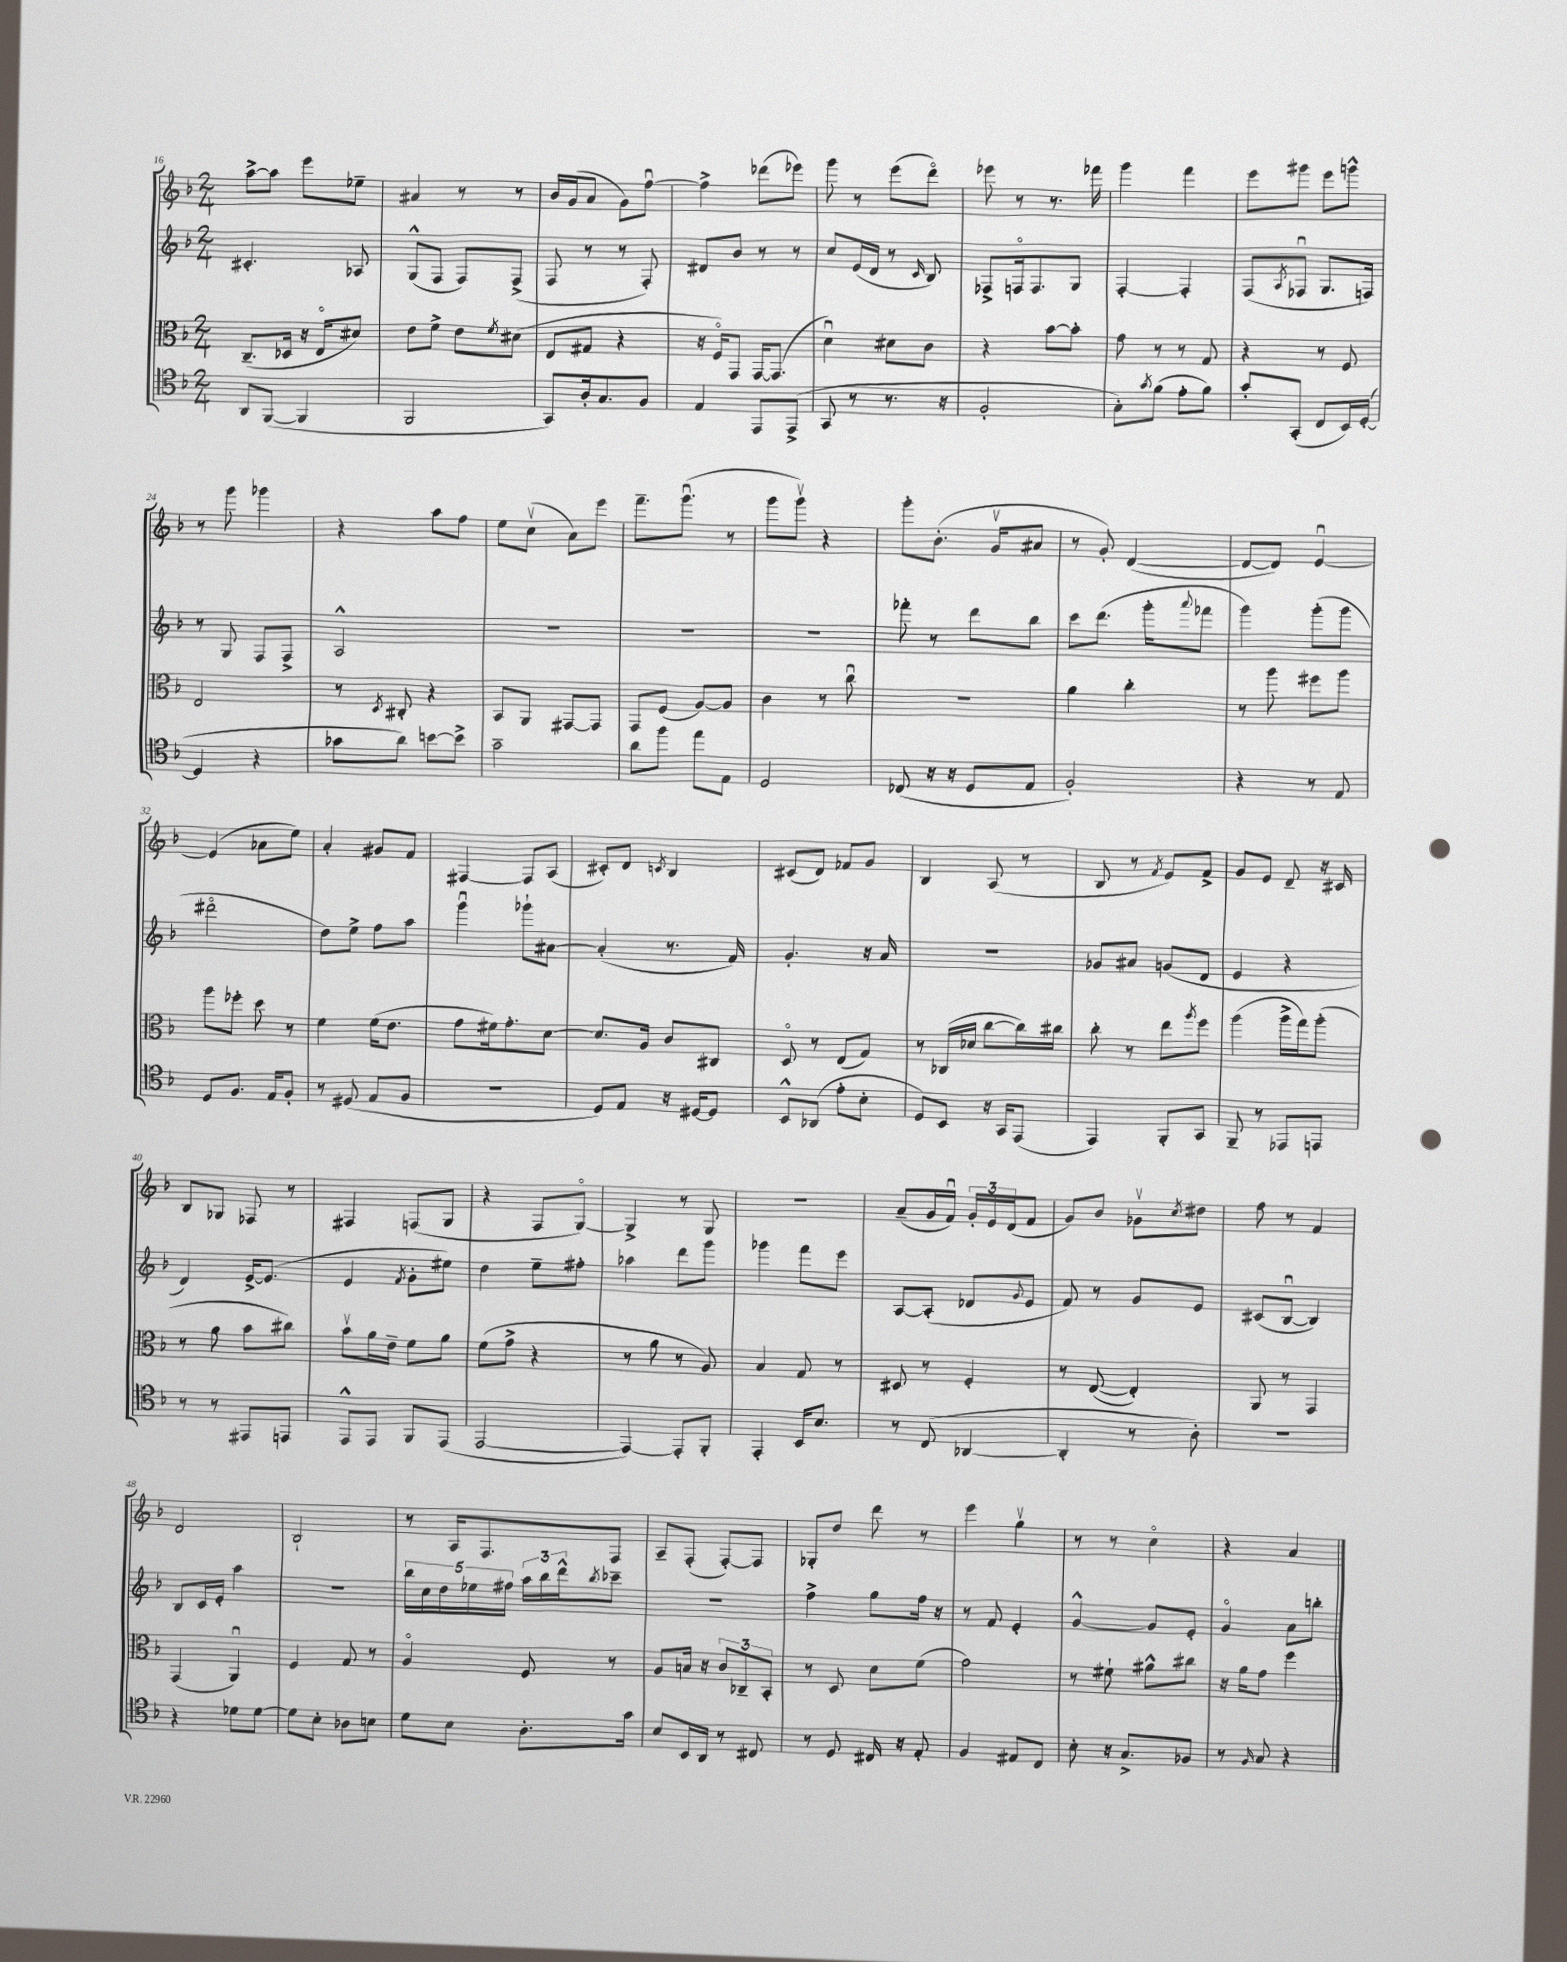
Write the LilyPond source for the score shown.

<<
\new StaffGroup <<
\new Staff = "s0" {
    \clef treble \key f \major \numericTimeSignature \time 2/4
    a''8~-> a''8 e'''8 ees''8-- |
    ais'4 r8 r8 |
    bes'16 g'16( a'8 g'8) f''8~\downbow |
    f''4-> des'''8( ees'''8) |
    g'''8 r8 e'''8( d'''8\flageolet) |
    ees'''8 r8 r8. fes'''16 |
    g'''4 f'''4 |
    e'''8 gis'''8 e'''8 g'''8-^ |
    r8 g'''8 ges'''4 |
    r4 a''8 f''8 |
    e''8 c''8\upbow( a'8) e'''8 |
    f'''8.-- g'''8.\downbow( r8 |
    g'''8 g'''8\upbow) r4 |
    g'''8-. bes'8.-.( g'16\upbow ais'8 |
    r8 g'8-.) d'4~( |
    d'8~ d'8) e'4~\downbow |
    e'4( aes'8 e''8) |
    a'4-. gis'8 f'8 |
    fis4~ fis8 a8( |
    cis'8-.) d'8 \acciaccatura { c'8 } bes4 |
    cis'8( d'8) fes'8 g'8 |
    bes4 a8( r8 |
    bes8 r8 \acciaccatura { f'8 } e'8) f'8-> |
    g'8 e'8 d'8-- r16 cis'16 |
    bes8 ges8 fes8 r8 |
    fis4 f8( g8 |
    r4 f8 g8~\flageolet) |
    g4-> r8 g8 |
    R2 |
    a'8--( g'16 f'16\downbow) \tuplet 3/2 { g'16-. e'16 d'16( } f'8 |
    g'8) bes'8 ges'8\upbow \acciaccatura { c''8 } dis''8 |
    f''8 r8 f'4 |
    d'2 |
    bes2-! |
    r8 a16 f8. f8 |
    a8-- f8-.( f8~-.) f8 |
    ges8-. d''8 d'''8 r8 |
    e'''4 g''4\upbow |
    r8 r8 c''4\flageolet |
    r4 a'4 \bar "|." |
}
\new Staff = "s1" {
    \clef treble \key f \major \numericTimeSignature \time 2/4
    cis'4.-. aes8 |
    g8-^( f8 f8) f8->( |
    f8 r8 r8 f8-.) |
    dis'8 bes'8 r8 r8 |
    c''8 e'16( d'16 r8 \grace { c'16 } bes8) |
    fes8-> f16\flageolet f8. g8 |
    f4~-. f4-. |
    f8( \acciaccatura { a8 } fes8\downbow g8. f16) |
    r8 g8 f8 f8-> |
    a2-^ |
    r2 |
    R2 |
    R2 |
    fes'''8-. r8 d'''8 bes''8 |
    c'''8 d'''8.( g'''16-. \appoggiatura { a'''8 } fes'''8 |
    g'''4) g'''8-.( g'''8 |
    dis'''2\flageolet |
    d''8) e''8-> f''8 a''8 |
    g'''4\downbow ges'''8-! ais'8~ |
    ais'4-.( r8. f'16) |
    g'4.-. r16 a'16 |
    R2 |
    ges'8 ais'8 g'8( d'8 |
    e'4 r4 |
    d'4) e'16~-> e'8.( |
    e'4 \acciaccatura { f'8 } g'8-. eis''8) |
    d''4 e''8-- fis''8-. |
    aes''4 d'''8 g'''8 |
    ges'''4 f'''8 e'''8 |
    a8~ a8-.( des'8 \appoggiatura { g'8 } e'8 |
    f'8) r8 g'8 e'8 |
    cis'8( bes8~\downbow bes4) |
    bes8 c'16 e'16-. a''4 |
    r2 |
    \tuplet 5/4 { bes''16 c''16 d''16 ees''16 fis''16 } \tuplet 3/2 { a''16 bes''16 d'''16-^ } \acciaccatura { bes''8 } ces'''8-- |
    R2 |
    f''4-> g''8 f''16 r16 |
    r8 f'8 e'4-. |
    g'4~-^ g'8 e'8-. |
    g'4\flageolet a'8 b''8-. \bar "|." |
}
\new Staff = "s2" {
    \clef alto \key f \major \numericTimeSignature \time 2/4
    c8.--( des16 r16 e16\flageolet dis'8) |
    e'8 f'8-> e'8 \acciaccatura { f'8 } dis'8( |
    e8 gis8 r4 |
    r16 f16\flageolet) g,8 g,16~ g,8.( |
    d'4\downbow) dis'8 c'8 |
    r4 bes'8~ bes'8-. |
    g'8 r8 r8 g8 |
    r4 r8 f8 |
    e2 |
    r8 \acciaccatura { d8 } cis8-. r4 |
    bes,8 a,8 gis,8~ gis,8 |
    g,8 f8( a8~) a8 |
    c'4 r8 c''8\downbow |
    R2 |
    a'4 c''4-. |
    r8 a''8 fis''8 a''8 |
    a''8 fes''8-. d''8 r8 |
    f'4 f'16( e'8. |
    g'8 fis'16) g'8.-. d'8~ |
    d'8. a16 c'8 cis8 |
    d8\flageolet r8 e8( g8) |
    r8 ces16( des'16 c''8~ c''16) cis''16 |
    c''8-. r8 e''8 \acciaccatura { a''8 } f''8 |
    a''4( a''16-> g''16) a''8-.( |
    r8 a'8 bes'8 cis''8) |
    bes'8\upbow a'16 e'16-- f'8 a'8 |
    f'8( g'8-> r4 |
    r8 a'8 r8 a8) |
    bes4 g8 r8 |
    dis8 r8 f4-. |
    r8 e8~( e4-.) |
    a,8 r8 g,4 |
    g,4( a,4\downbow) |
    f4 g8 r8 |
    a4\flageolet f8 r8 |
    a8 b16 r16 \tuplet 3/2 { c'8 ces8-- bes,8-. } |
    r8 d8 d'8 f'8( |
    g'2) |
    r8 fis'8-! ais'8-^ cis''8 |
    r16 a'16 g'8 f''4 \bar "|." |
}
\new Staff = "s3" {
    \clef tenor \key f \major \numericTimeSignature \time 2/4
    a,8 f,8~( f,4 |
    f,2 |
    g,8) a16-. g8. f8 |
    e4 e,8 e,8->( |
    g,8 r8 r8. r16 |
    f2-. |
    g8-.) \acciaccatura { g'8 } f'8( e'8-. f'8) |
    g'8-. g,8-.( c8 bes,16) d16~-.( |
    d4 r4 |
    ges'8 a'8) b'8~ b'8-> |
    g'2-- |
    a'8 f''8 e''8 e8 |
    d2 |
    ces8( r16 r16 d8 e8 |
    f2-.) |
    r4 r8 e8 |
    d8 f8. e16 f8-. |
    r8 dis8( e8 f8 |
    R2 |
    d8) e8 r16 dis16~ dis8 |
    bes,8-^ aes,8( e'8-. bes8-. |
    d8) bes,8 r16 g,16 e,8( |
    e,4) f,8-. g,8 |
    f,8-- r8 ees,8 e,8 |
    r8 r8 eis,8 e,8 |
    e,8-^ e,8 f,8 e,8( |
    e,2~ |
    e,4~) e,8-. f,8-. |
    e,4-. bes,16 bes8. |
    r8 c8( aes,4~ |
    aes,4-. r8 a8-.) |
    R2 |
    r4 des'8 des'8~ |
    des'8 bes8-. aes8 b8 |
    d'8 bes8 a8.-. g'16 |
    bes8 bes,16 a,16 r8 cis8 |
    r8 d8 cis16 r16 e8-. |
    f4 eis8 c8 |
    bes8-. r16 g8.-> fes8 |
    r8 \grace { f16 } g8 r4 \bar "|." |
}
>>
>>
\layout { \context { \Score currentBarNumber = #16 } }
